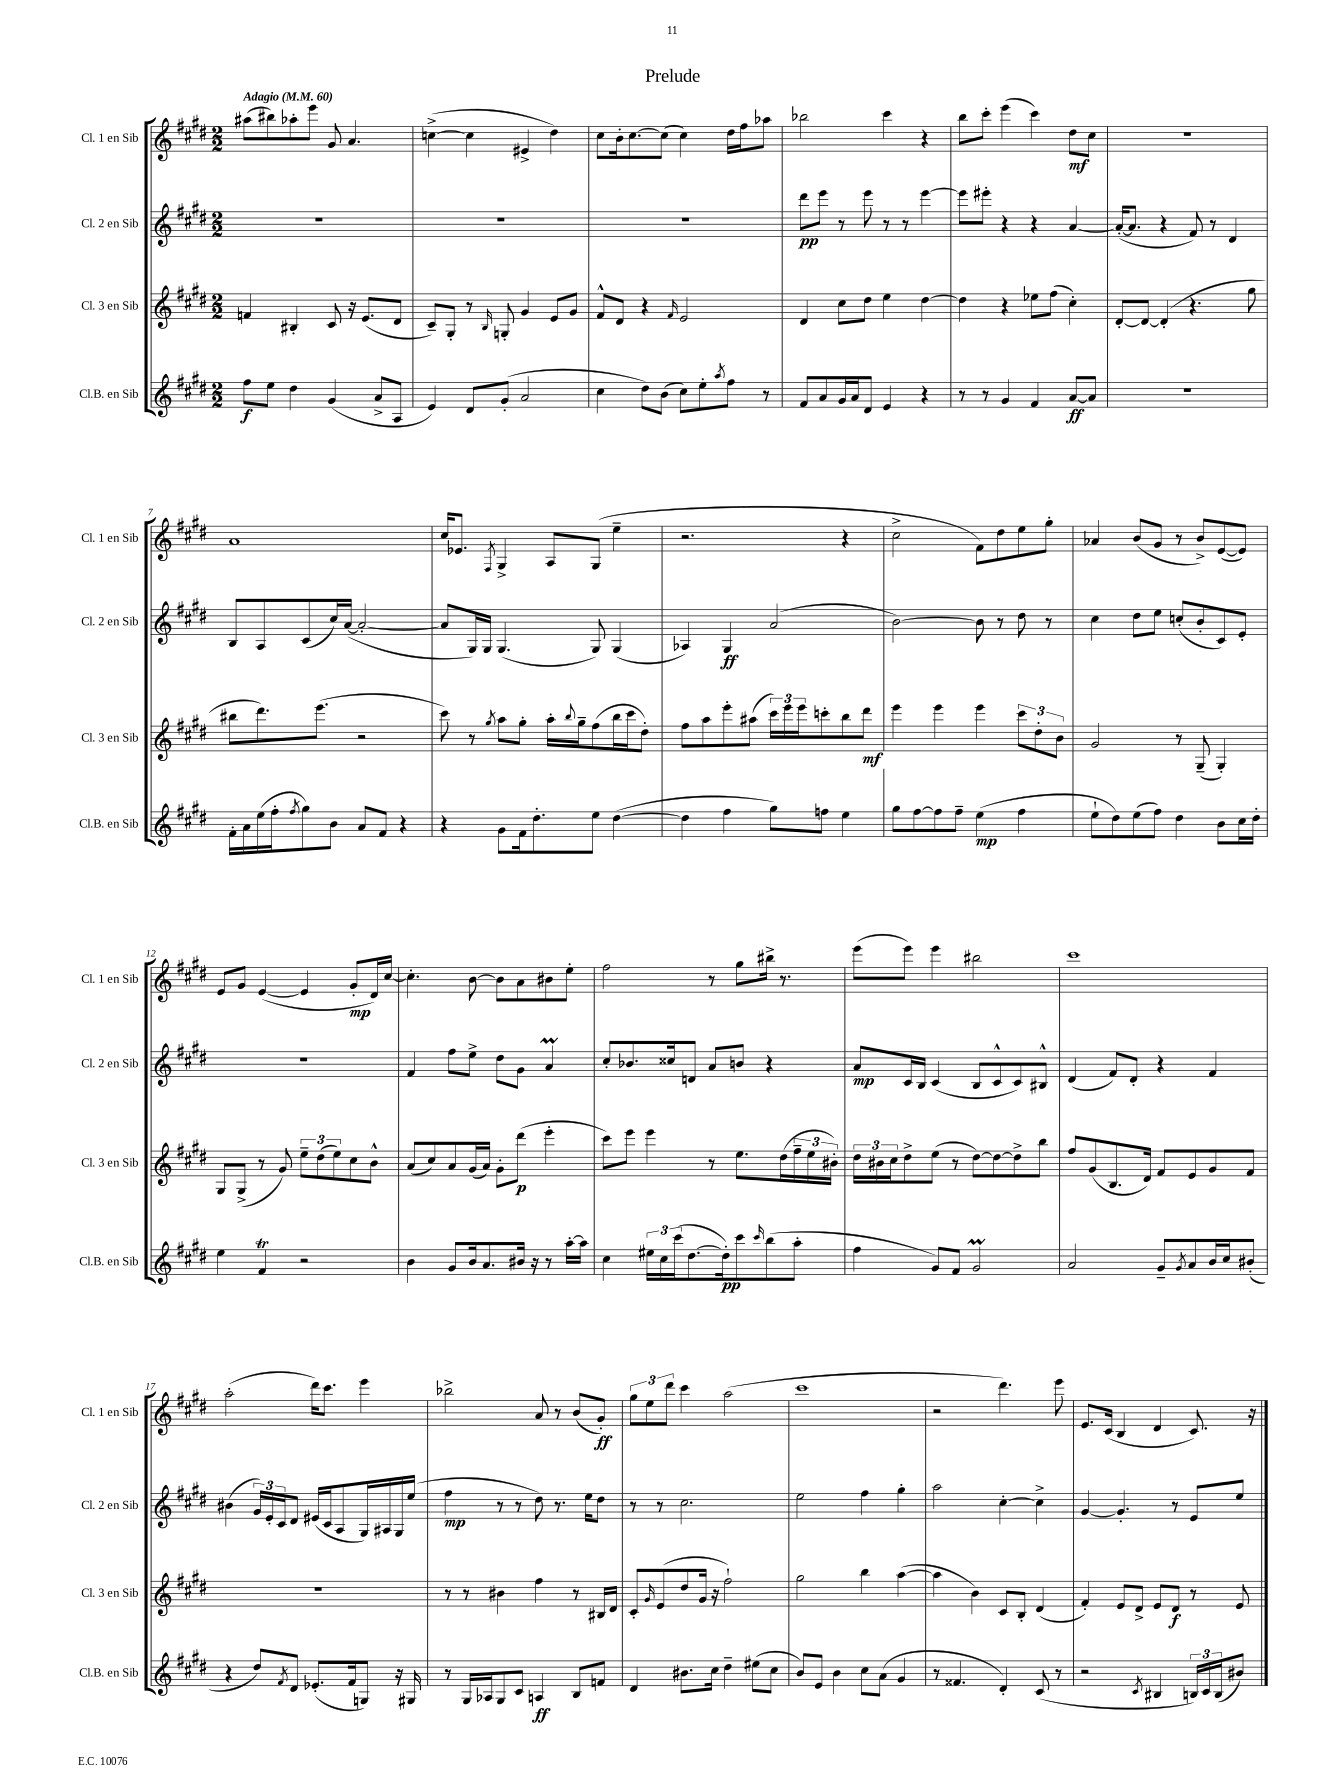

**kern	**dynam	**kern	**dynam	**kern	**dynam	**kern	**dynam
*part4	*part4	*part3	*part3	*part2	*part2	*part1	*part1
*staff4	*staff4	*staff3	*staff3	*staff2	*staff2	*staff1	*staff1
*I"Cl.B. en Sib	*	*I"Cl. 3 en Sib	*	*I"Cl. 2 en Sib	*	*I"Cl. 1 en Sib	*
*I'Cl.B. en Sib	*	*I'Cl. 3 en Sib	*	*I'Cl. 2 en Sib	*	*I'Cl. 1 en Sib	*
*clefG2	*	*clefG2	*	*clefG2	*	*clefG2	*
*k[f#c#g#d#]	*	*k[f#c#g#d#]	*	*k[f#c#g#d#]	*	*k[f#c#g#d#]	*
*M2/2	*	*M2/2	*	*M2/2	*	*M2/2	*
*MM60	*	*MM60	*	*MM60	*	*MM60	*
=1	=1	=1	=1	=1	=1	=1	=1
!	!	!	!	!	!	!LO:TX:a:B:t=Adagio	!
8ff#\L	f	4fn/	.	1r	.	(8aa#X\L	.
8ee\J	.	.	.	.	.	8bb#X\)	.
4dd#\	.	4B#X'/	.	.	.	8aa-X'\	.
.	.	.	.	.	.	8eee\J	.
(4g#/	.	8c#/	.	.	.	8g#/	.
.	.	16r	.	.	.	4.a/	.
.	.	(8.e/L	.	.	.	.	.
8a^/L	.	.	.	.	.	.	.
8A/J	.	8d#/J	.	.	.	.	.
=2	=2	=2	=2	=2	=2	=2	=2
4e/)	.	8c#~/L)	.	1r	.	([4ccn^\	.
.	.	8G#'/J	.	.	.	.	.
8d#/L	.	8r	.	.	.	4cc\]	.
.	.	16qqB/	.	.	.	.	.
(8g#'/J	.	8Gn'/	.	.	.	.	.
2a/	.	4g#/	.	.	.	4e#X^/	.
.	.	8e/L	.	.	.	4dd#\)	.
.	.	8g#/J	.	.	.	.	.
=3	=3	=3	=3	=3	=3	=3	=3
4cc#\	.	8f#^^/L	.	1r	.	8cc#\L	.
.	.	8d#/J	.	.	.	16b'\k	.
.	.	.	.	.	.	[8.cc#\	.
8dd#\L)	.	4r	.	.	.	.	.
(8b\J	.	.	.	.	.	(8cc#\J]	.
.	.	16qqf#/	.	.	.	.	.
8cc#\L)	.	2e/	.	.	.	4cc#\)	.
8ee'\	.	.	.	.	.	.	.
8qaa/	.	.	.	.	.	.	.
8ff#\J	.	.	.	.	.	16dd#\LL	.
.	.	.	.	.	.	16ff#\J	.
8r	.	.	.	.	.	8aa-X\J	.
=4	=4	=4	=4	=4	=4	=4	=4
8f#/L	.	4d#/	.	8ddd#\L	pp	2bb-X\	.
8a/	.	.	.	8eee\J	.	.	.
16g#/L	.	8cc#\L	.	8r	.	.	.
16a/J	.	.	.	.	.	.	.
8d#/J	.	8dd#\J	.	8eee\	.	.	.
4e/	.	4ee\	.	8r	.	4ccc#\	.
.	.	.	.	8r	.	.	.
4r	.	[4dd#\	.	[4eee\	.	4r	.
=5	=5	=5	=5	=5	=5	=5	=5
8r	.	4dd#\]	.	8eee\L]	.	8bb\L	.
8r	.	.	.	8eee#X'\J	.	8ccc#'\J	.
4g#/	.	4r	.	4r	.	(4eee\	.
4f#/	.	8ee-X\L	.	4r	.	4ccc#\)	.
.	.	(8ff#\J	.	.	.	.	.
[8a/L	ff	4cc#'\)	.	[4a/	.	8dd#\L	mf
8a/J]	.	.	.	.	.	8cc#\J	.
=6	=6	=6	=6	=6	=6	=6	=6
1r	.	[8d#'/L	.	(16a'/KL_	.	1r	.
.	.	.	.	8.a/J]	.	.	.
.	.	8d#/J_	.	.	.	.	.
.	.	(4d#'/]	.	4r	.	.	.
.	.	4.r	.	8f#/)	.	.	.
.	.	.	.	8r	.	.	.
.	.	.	.	4d#/	.	.	.
.	.	8gg#\	.	.	.	.	.
!!LO:LB:g=z
=7	=7	=7	=7	=7	=7	=7	=7
16f#'\LL	.	8bb#X\L	.	8B/L	.	1a	.
16a\	.	.	.	.	.	.	.
(16ee\	.	8.ddd#\)	.	8A/	.	.	.
16ff#'\J	.	.	.	.	.	.	.
8qff#/	.	.	.	.	.	.	.
8gg#\)	.	.	.	(8c#/	.	.	.
.	.	(8.eee\J	.	.	.	.	.
8b\J	.	.	.	16cc#/L)	.	.	.
.	.	.	.	([16a/JJ	.	.	.
8a/L	.	2r	.	2a'/_	.	.	.
8f#/J	.	.	.	.	.	.	.
4r	.	.	.	.	.	.	.
=8	=8	=8	=8	=8	=8	=8	=8
4r	.	8ccc#\)	.	8a/L]	.	16cc#/KL	.
.	.	.	.	.	.	8.e-X/J	.
.	.	8r	.	16G#/L)	.	.	.
.	.	.	.	16G#/JJ	.	.	.
.	.	8qgg#/	.	.	.	8qF#/	.
8g#\L	.	8aa\L	.	(4.G#/	.	4G#^/	.
16f#\k	.	8gg#'\J	.	.	.	.	.
8.dd#'\	.	.	.	.	.	.	.
.	.	16aa'\LL	.	.	.	8A/L	.
.	.	8qqbb/	.	.	.	.	.
.	.	16gg#~\J	.	.	.	.	.
8ee\J	.	(8ff#\	.	8G#/)	.	(8G#/J	.
([4dd#\	.	16bb\L	.	(4G#/	.	4ee~\	.
.	.	16ccc#\J	.	.	.	.	.
.	.	8dd#'\J)	.	.	.	.	.
=9	=9	=9	=9	=9	=9	=9	=9
4dd#\]	.	8ff#\L	.	4A-X/)	.	2.r	.
.	.	8aa\	.	.	.	.	.
4ff#\	.	8eee'\	.	4G#/	ff	.	.
.	.	(8aa#X\J	.	.	.	.	.
8gg#\L)	.	24ccc#\LL)	.	(2a/	.	.	.
.	.	24eee\	.	.	.	.	.
.	.	24eee\J	.	.	.	.	.
8ffn\J	.	8cccn'\	.	.	.	.	.
4ee\	.	8bb\	.	.	.	4r	.
.	.	8ddd#\J	mf	.	.	.	.
=10	=10	=10	=10	=10	=10	=10	=10
8gg#\L	.	4eee\	.	[2b\)	.	2cc#^\	.
[8ff#\	.	.	.	.	.	.	.
8ff#\]	.	4eee\	.	.	.	.	.
8ff#~\J	.	.	.	.	.	.	.
(4ee\	mp	4eee\	.	8b\]	.	8f#\L)	.
.	.	.	.	8r	.	8dd#\	.
4ff#\	.	12ccc#\L	.	8dd#\	.	8ee\	.
.	.	12dd#'\	.	.	.	.	.
.	.	.	.	8r	.	8gg#'\J	.
.	.	12b\J	.	.	.	.	.
=11	=11	=11	=11	=11	=11	=11	=11
8ee`\L	.	2g#/	.	4cc#\	.	4a-X/	.
8dd#\)	.	.	.	.	.	.	.
(8ee\	.	.	.	8dd#\L	.	(8b/L	.
8ff#\J)	.	.	.	8ee\J	.	8g#/J	.
4dd#\	.	8r	.	(8ccn'/L	.	8r	.
.	.	(8G#~/	.	8b'/	.	8b^/L)	.
8b\L	.	4G#'/)	.	8c#/)	.	([8e/	.
16cc#\L	.	.	.	8e'/J	.	8e/J])	.
16dd#'\JJ	.	.	.	.	.	.	.
!!LO:LB:g=z
=12	=12	=12	=12	=12	=12	=12	=12
4ee\	.	8G#/L	.	1r	.	8e/L	.
.	.	(8G#^/J	.	.	.	8g#/J	.
4f#T/	.	8r	.	.	.	([4e/	.
.	.	8g#/)	.	.	.	.	.
2r	.	12ee~\L	.	.	.	4e/]	.
.	.	(12dd#\	.	.	.	.	.
.	.	12ee\)	.	.	.	.	.
.	.	8cc#\	.	.	.	8g#'/L	mp
.	.	8b^^\J	.	.	.	16d#/L)	.
.	.	.	.	.	.	[16cc#/JJ	.
=13	=13	=13	=13	=13	=13	=13	=13
4b\	.	(8a/L	.	4f#/	.	4.cc#'\]	.
.	.	8cc#/)	.	.	.	.	.
8g#/L	.	8a/	.	8ff#\L	.	.	.
16b/k	.	(16g#/L	.	8ee^\J	.	[8b\	.
8.a/	.	16a/JJ)	.	.	.	.	.
.	.	8g#'\L	.	8dd#\L	.	8b\L]	.
16b#X/Jk	.	(8ddd#\J	p	8g#\J	.	8a\	.
16r	.	.	.	.	.	.	.
8r	.	4eee'\	.	4aM/	.	8b#X\	.
[16aa'\LL	.	.	.	.	.	8ee'\J	.
16aa\JJ]	.	.	.	.	.	.	.
=14	=14	=14	=14	=14	=14	=14	=14
4cc#\	.	8ccc#\L)	.	8cc#'/L	.	2ff#\	.
.	.	8eee\J	.	8.b-X/	.	.	.
24ee#X\LL	.	4eee\	.	.	.	.	.
24cc#\	.	.	.	.	.	.	.
.	.	.	.	16cc##X/k	.	.	.
(24ccc#\J	.	.	.	.	.	.	.
[8.dd#\	.	.	.	8dn/J	.	.	.
.	.	8r	.	8a/L	.	8r	.
16dd#'\k])	pp	.	.	.	.	.	.
8ccc#\	.	8.ee\L	.	8bn/J	.	8gg#\L	.
16qqccc#/	.	.	.	.	.	.	.
(8bb\	.	.	.	4r	.	16bb#X^\Jk	.
.	.	(16dd#\L	.	.	.	8.r	.
8aa'\J	.	24ff#~\	.	.	.	.	.
.	.	24ee\	.	.	.	.	.
.	.	24b#X'\JJ)	.	.	.	.	.
=15	=15	=15	=15	=15	=15	=15	=15
4ff#\	.	24dd#\LL	.	8a/L	mp	(8eee\L	.
.	.	24b#X\	.	.	.	.	.
.	.	24cc#\J	.	.	.	.	.
.	.	8dd#^\	.	16c#/L	.	8eee\J)	.
.	.	.	.	16B/JJ	.	.	.
8g#/L)	.	(8ee\J	.	(4c#/	.	4eee\	.
8f#/J	.	8r	.	.	.	.	.
2g#m/	.	[8dd#\L)	.	8B/L	.	2bb#X\	.
.	.	8dd#\_	.	8c#^^/	.	.	.
.	.	8dd#^\]	.	8c#/)	.	.	.
.	.	8bb\J	.	8B#X^^/J	.	.	.
=16	=16	=16	=16	=16	=16	=16	=16
2a/	.	8ff#/L	.	(4d#/	.	1ccc#	.
.	.	(8g#/	.	.	.	.	.
.	.	8.B/	.	8f#/L)	.	.	.
.	.	.	.	8d#'/J	.	.	.
.	.	16d#/Jk)	.	.	.	.	.
8g#~/L	.	8f#/L	.	4r	.	.	.
8qg#/	.	.	.	.	.	.	.
8a/	.	8e/	.	.	.	.	.
16b/L	.	8g#/	.	4f#/	.	.	.
16cc#/J	.	.	.	.	.	.	.
(8b#X'/J	.	8f#/J	.	.	.	.	.
!!LO:LB:g=z
=17	=17	=17	=17	=17	=17	=17	=17
4r	.	1r	.	(4b#X\	.	(2aa'\	.
8dd#/L)	.	.	.	24g#/LL)	.	.	.
.	.	.	.	24e'/	.	.	.
.	.	.	.	24c#/J	.	.	.
8qf#/	.	.	.	.	.	.	.
8d#/J	.	.	.	8d#/J	.	.	.
(8.e-X'/L	.	.	.	(16e#X/LL	.	16ddd#\KL)	.
.	.	.	.	16c#/J	.	8.ccc#\J	.
.	.	.	.	8A/	.	.	.
16f#/k	.	.	.	.	.	.	.
8Gn/J)	.	.	.	16G#/L)	.	4eee\	.
.	.	.	.	16A#X/	.	.	.
16r	.	.	.	16G#/	.	.	.
16G#X/	.	.	.	(16ee/JJ	.	.	.
=18	=18	=18	=18	=18	=18	=18	=18
8r	.	8r	.	4ff#\	mp	2bb-X^\	.
16G#/LL	.	8r	.	.	.	.	.
16A-X/J	.	.	.	.	.	.	.
8G#/	.	4b#X\	.	8r	.	.	.
8c#/J	.	.	.	8r	.	.	.
4An/	ff	4ff#\	.	8dd#\)	.	8a/	.
.	.	.	.	8.r	.	8r	.
8B/L	.	8r	.	.	.	(8b/L	.
.	.	.	.	16ee\KL	.	.	.
8fn/J	.	16B#X/LL	.	8dd#\J	.	8g#'/J)	ff
.	.	16d#/JJ	.	.	.	.	.
=19	=19	=19	=19	=19	=19	=19	=19
4d#/	.	8c#'/L	.	8r	.	12gg#\L	.
.	.	.	.	.	.	12ee\	.
.	.	16qqg#/	.	.	.	.	.
.	.	(8e/	.	8r	.	.	.
.	.	.	.	.	.	12ddd#\J	.
8.b#X\L	.	8dd#/	.	2.cc#\	.	4ccc#\	.
.	.	16g#/Jk	.	.	.	.	.
16cc#\Jk	.	16r	.	.	.	.	.
4dd#~\	.	2ff#`\)	.	.	.	(2aa\	.
(8ee#X\L	.	.	.	.	.	.	.
8cc#\J	.	.	.	.	.	.	.
=20	=20	=20	=20	=20	=20	=20	=20
8b/L)	.	2gg#\	.	2ee\	.	1ccc#	.
8e/J	.	.	.	.	.	.	.
4b\	.	.	.	.	.	.	.
8cc#\L	.	4bb\	.	4ff#\	.	.	.
(8a\J	.	.	.	.	.	.	.
4g#/	.	([4aa\	.	4gg#'\	.	.	.
=21	=21	=21	=21	=21	=21	=21	=21
8r	.	4aa\]	.	2aa\	.	2r	.
4.f##X/	.	.	.	.	.	.	.
.	.	4b\)	.	.	.	.	.
4d#'/)	.	8c#/L	.	[4cc#'\	.	4.ddd#\)	.
.	.	8B'/J	.	.	.	.	.
(8c#/	.	(4d#/	.	4cc#^\]	.	.	.
8r	.	.	.	.	.	8eee\	.
=22	=22	=22	=22	=22	=22	=22	=22
2r	.	4f#'/)	.	[4g#/	.	8.e/L	.
.	.	.	.	.	.	(16c#/Jk	.
.	.	8e/L	.	4.g#'/]	.	4B/	.
.	.	8d#^/J	.	.	.	.	.
8qc#/	.	.	.	.	.	.	.
4B#X/	.	8e/L	.	.	.	4d#/	.
.	.	8d#/J	f	8r	.	.	.
24Bn/LL)	.	8r	.	8e/L	.	8.c#/)	.
24c#/	.	.	.	.	.	.	.
(24B/J	.	.	.	.	.	.	.
8b#X/J)	.	8e/	.	8ee/J	.	.	.
.	.	.	.	.	.	16r	.
==	==	==	==	==	==	==	==
*-	*-	*-	*-	*-	*-	*-	*-
